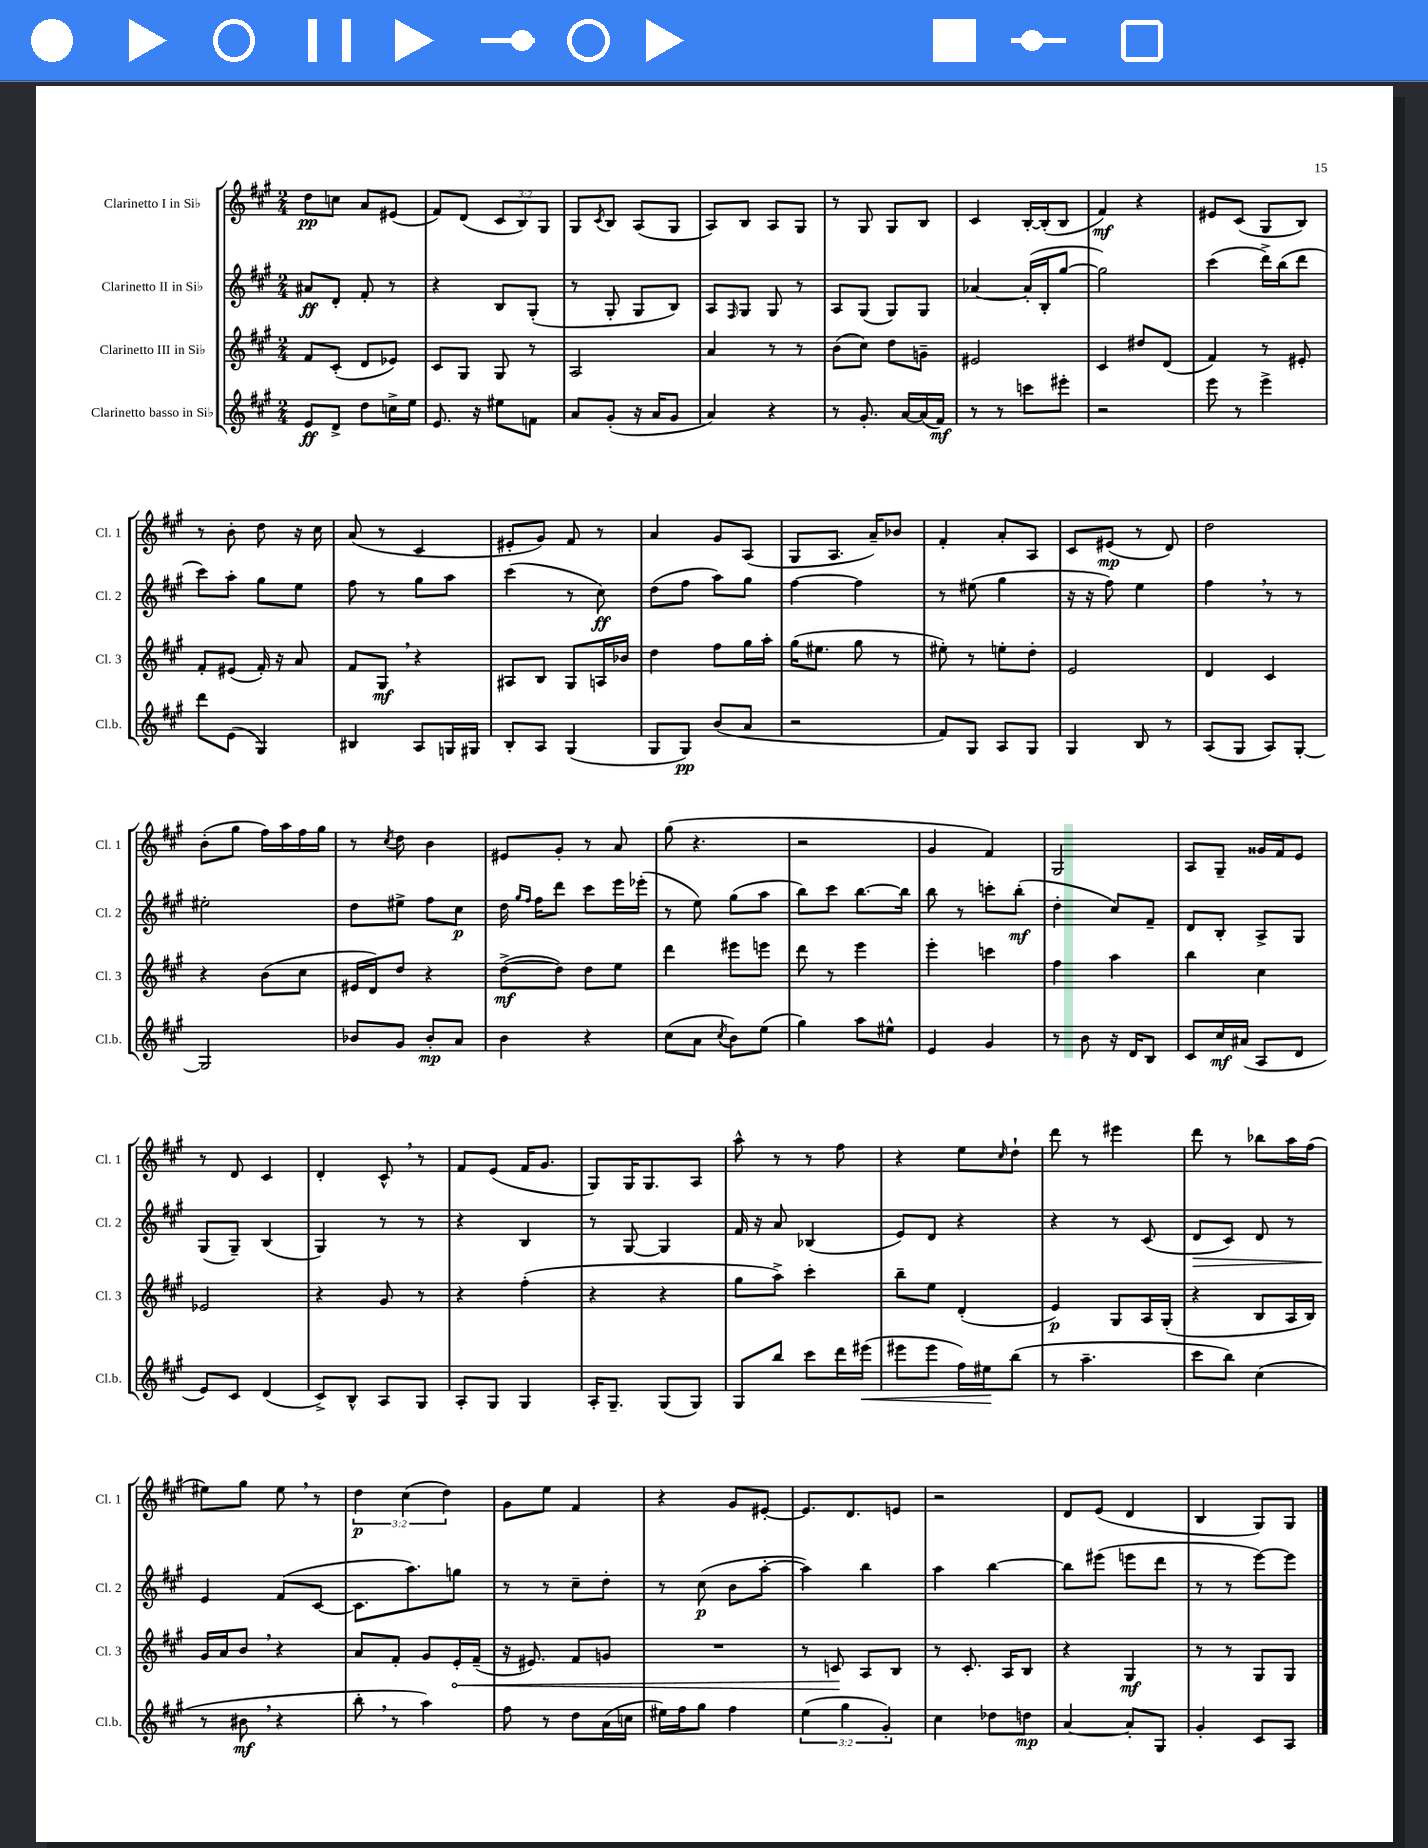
<<
\new StaffGroup <<
\new Staff = "s0" \with { instrumentName = "Clarinetto I in Sib" shortInstrumentName = "Cl. 1" } {
    \clef treble \key a \major \numericTimeSignature \time 2/4 \override Staff.TupletNumber.text = #tuplet-number::calc-fraction-text
    d''8\pp c''8 a'8 eis'8( |
    fis'8) d'8( \tuplet 3/2 { cis'8 b8) gis8 } |
    gis8 \acciaccatura { cis'8 } b8 a8( gis8 |
    a8) b8 a8 gis8 |
    r8 gis8 gis8 b8 |
    cis'4 b16~-. b16-.( b8 |
    fis'4\mf) r4 |
    eis'8 cis'8( gis8 b8) |
    r8 b'8-. d''8 r16 cis''16 |
    a'8( r8 cis'4 |
    eis'8-. gis'8) fis'8 r8 |
    a'4 gis'8 a8( |
    gis8 a8. a'16--) bes'8 |
    fis'4-. a'8-. a8 |
    cis'8 eis'8\mp( r8 d'8) |
    d''2 |
    b'8-.( gis''8 fis''16) a''16 fis''16 gis''16 |
    r8 \acciaccatura { cis''8 } d''8 b'4 |
    eis'8 gis'8-. r8 a'8 |
    gis''8( r4. |
    r2 |
    gis'4 fis'4) |
    gis2 |
    a8 gis8-- gisis'16 fis'16 e'8 |
    r8 d'8 cis'4 |
    d'4-. cis'8-^ \breathe r8 |
    fis'8 e'8( fis'16 gis'8. |
    gis8) gis16 gis8. a8 |
    a''8-^ r8 r8 fis''8 |
    r4 e''8 \grace { cis''16 } d''8-! |
    d'''8 r8 eis'''4 |
    d'''8 r8 bes''8 a''16 fis''16( |
    eis''8) gis''8 eis''8 \breathe r8 |
    \tuplet 3/2 { d''4\p cis''4( d''4) } |
    gis'8 e''8 fis'4 |
    r4 gis'8 eis'8~-. |
    eis'8. d'8. e'8 |
    r2 |
    d'8 e'8( d'4 |
    b4 gis8) gis8 \bar "|." |
}
\new Staff = "s1" \with { instrumentName = "Clarinetto II in Sib" shortInstrumentName = "Cl. 2" } {
    \clef treble \key a \major \numericTimeSignature \time 2/4
    ais'8\ff d'8-. fis'8-. r8 |
    r4 b8 gis8-.( |
    r8 gis8-. gis8 b8) |
    a8 \grace { fis16 } gis8 gis8 r8 |
    a8 gis8( gis8) gis8 |
    aes'4~ aes'16-.( b16-. gis''8~ |
    gis''2) |
    cis'''4( d'''16->) b''16( d'''8 |
    cis'''8) a''8-. gis''8 e''8 |
    fis''8 r8 gis''8 a''8 |
    cis'''4( r8 cis''8\ff) |
    d''8( fis''8 a''8) gis''8 |
    fis''4~ fis''4 |
    r8 eis''8( gis''4 |
    r16 r16 fis''8) e''4 |
    fis''4 \breathe r8 r8 |
    eis''2-. |
    d''8 eis''8-> fis''8 cis''8\p |
    d''16 \grace { gis''16 fis''16 } fis''16 d'''8 cis'''8 e'''16 ees'''16-.( |
    r8 e''8) gis''8( a''8 |
    b''8) cis'''8 b''8.~ b''16 |
    b''8 r8 c'''8-. b''8-.\mf( |
    d''4-. cis''8) fis'8-- |
    d'8 b8-. a8-> gis8 |
    gis8( gis8--) b4( |
    gis4) r8 r8 |
    r4 b4 |
    r8 gis8~ gis4 |
    fis'16 r16 a'8 bes4( |
    e'8) d'8 r4 |
    r4 r8 cis'8( |
    d'8\> cis'8) d'8 r8 |
    e'4\! fis'8( cis'8~ |
    cis'8. a''8.) g''8 |
    r8 r8 cis''8-- d''8-. |
    r8 cis''8\p( b'8 a''8~-. |
    a''4) b''4 |
    a''4 b''4~ |
    b''8 eis'''8( e'''8 d'''8 |
    r8 r8 e'''8~) e'''8 \bar "|." |
}
\new Staff = "s2" \with { instrumentName = "Clarinetto III in Sib" shortInstrumentName = "Cl. 3" } {
    \clef treble \key a \major \numericTimeSignature \time 2/4
    fis'8 cis'8-.( d'8 ees'8) |
    cis'8 gis8 gis8 r8 |
    a2 |
    a'4 r8 r8 |
    b'8( cis''8) d''8 g'8-- |
    eis'2 |
    cis'4 dis''8 d'8( |
    fis'4) r8 eis'8-. |
    fis'8-. eis'8( fis'16-.) r16 a'8 |
    fis'8 gis8\mf \breathe r4 |
    ais8 b8 gis8 a16 bes'16 |
    d''4 fis''8 gis''16 a''16-. |
    gis''16( eis''8. gis''8 r8 |
    eis''8-.) r8 e''8-. d''8-. |
    e'2 |
    d'4 cis'4 |
    r4 b'8( cis''8 |
    eis'16 d'16) d''8 r4 |
    d''8~->\mf( d''8) d''8 e''8 |
    d'''4 eis'''8 e'''8 |
    d'''8 r8 e'''4 |
    e'''4-. c'''4 |
    fis''4 a''4 |
    b''4 cis''4 |
    ees'2 |
    r4 gis'8 r8 |
    r4 fis''4-.( |
    r4 r4 |
    gis''8 a''8->) cis'''4-. |
    b''8-- e''8 d'4-.( |
    e'4\p) gis8 a16 gis16-.( |
    r4 b8 a16 b16) |
    gis'16 a'16 b'8 \breathe r4 |
    a'8 fis'8-. gis'8 \once \override Hairpin.circled-tip = ##t e'16-.\< fis'16--( |
    r16 eis'8.) fis'8 g'8 |
    R2 |
    r8 c'8\! a8 b8 |
    r8 cis'8.-. a16 b8 |
    r4 gis4\mf |
    r8 r8 gis8 gis8 \bar "|." |
}
\new Staff = "s3" \with { instrumentName = "Clarinetto basso in Sib" shortInstrumentName = "Cl.b." } {
    \clef treble \key a \major \numericTimeSignature \time 2/4 \override Staff.TupletNumber.text = #tuplet-number::calc-fraction-text
    e'8\ff d'8-> d''8 c''16-> e''16 |
    e'8. r16 eis''8 f'8 |
    a'8 gis'8-.( r16 a'16 gis'8 |
    a'4) r4 |
    r8 gis'8.-. a'16~ a'16( fis'16\mf) |
    r8 r8 c'''8 eis'''8-. |
    r2 |
    e'''8 r8 e'''4-> |
    d'''8 e'8( gis4) |
    bis4 a8 g16 gis16 |
    b8-. a8 gis4( |
    gis8 gis8\pp) b'8( a'8 |
    r2 |
    fis'8) gis8 a8 gis8 |
    gis4 b8 r8 |
    a8( gis8 a8) gis8~-. |
    gis2 |
    bes'8 gis'8 bes'8-.\mp a'8 |
    b'4 r4 |
    cis''8( a'8 \acciaccatura { cis''8 } b'8) e''8( |
    gis''4) a''8 eis''8-^ |
    e'4 gis'4 |
    r8 b'8 r16 d'16 b8 |
    cis'8 cis''16\mf ais'16( a8 d'8 |
    e'8) cis'8 d'4( |
    cis'8->) b8-^ a8 gis8 |
    a8-. gis8 gis4 |
    a16-. gis8.-- gis8( gis8) |
    gis8 b''8 cis'''8 d'''16 eis'''16\<( |
    eis'''8 eis'''8 fis''16) eis''16\! b''8( |
    r8 a''4.-- |
    cis'''8 b''8) cis''4( |
    r8 bis'8\mf \breathe r4 |
    b''8-. \breathe r8 a''4) |
    fis''8 r8 d''8 a'16( c''16 |
    eis''16) fis''16 gis''8 fis''4 |
    \tuplet 3/2 { e''4( gis''4 gis'4-.) } |
    cis''4 des''8 d''8\mp |
    a'4~ a'8-. gis8 |
    gis'4-. cis'8 a8 \bar "|." |
}
>>
>>
\layout { \context { \Score \remove "Bar_number_engraver" } }
